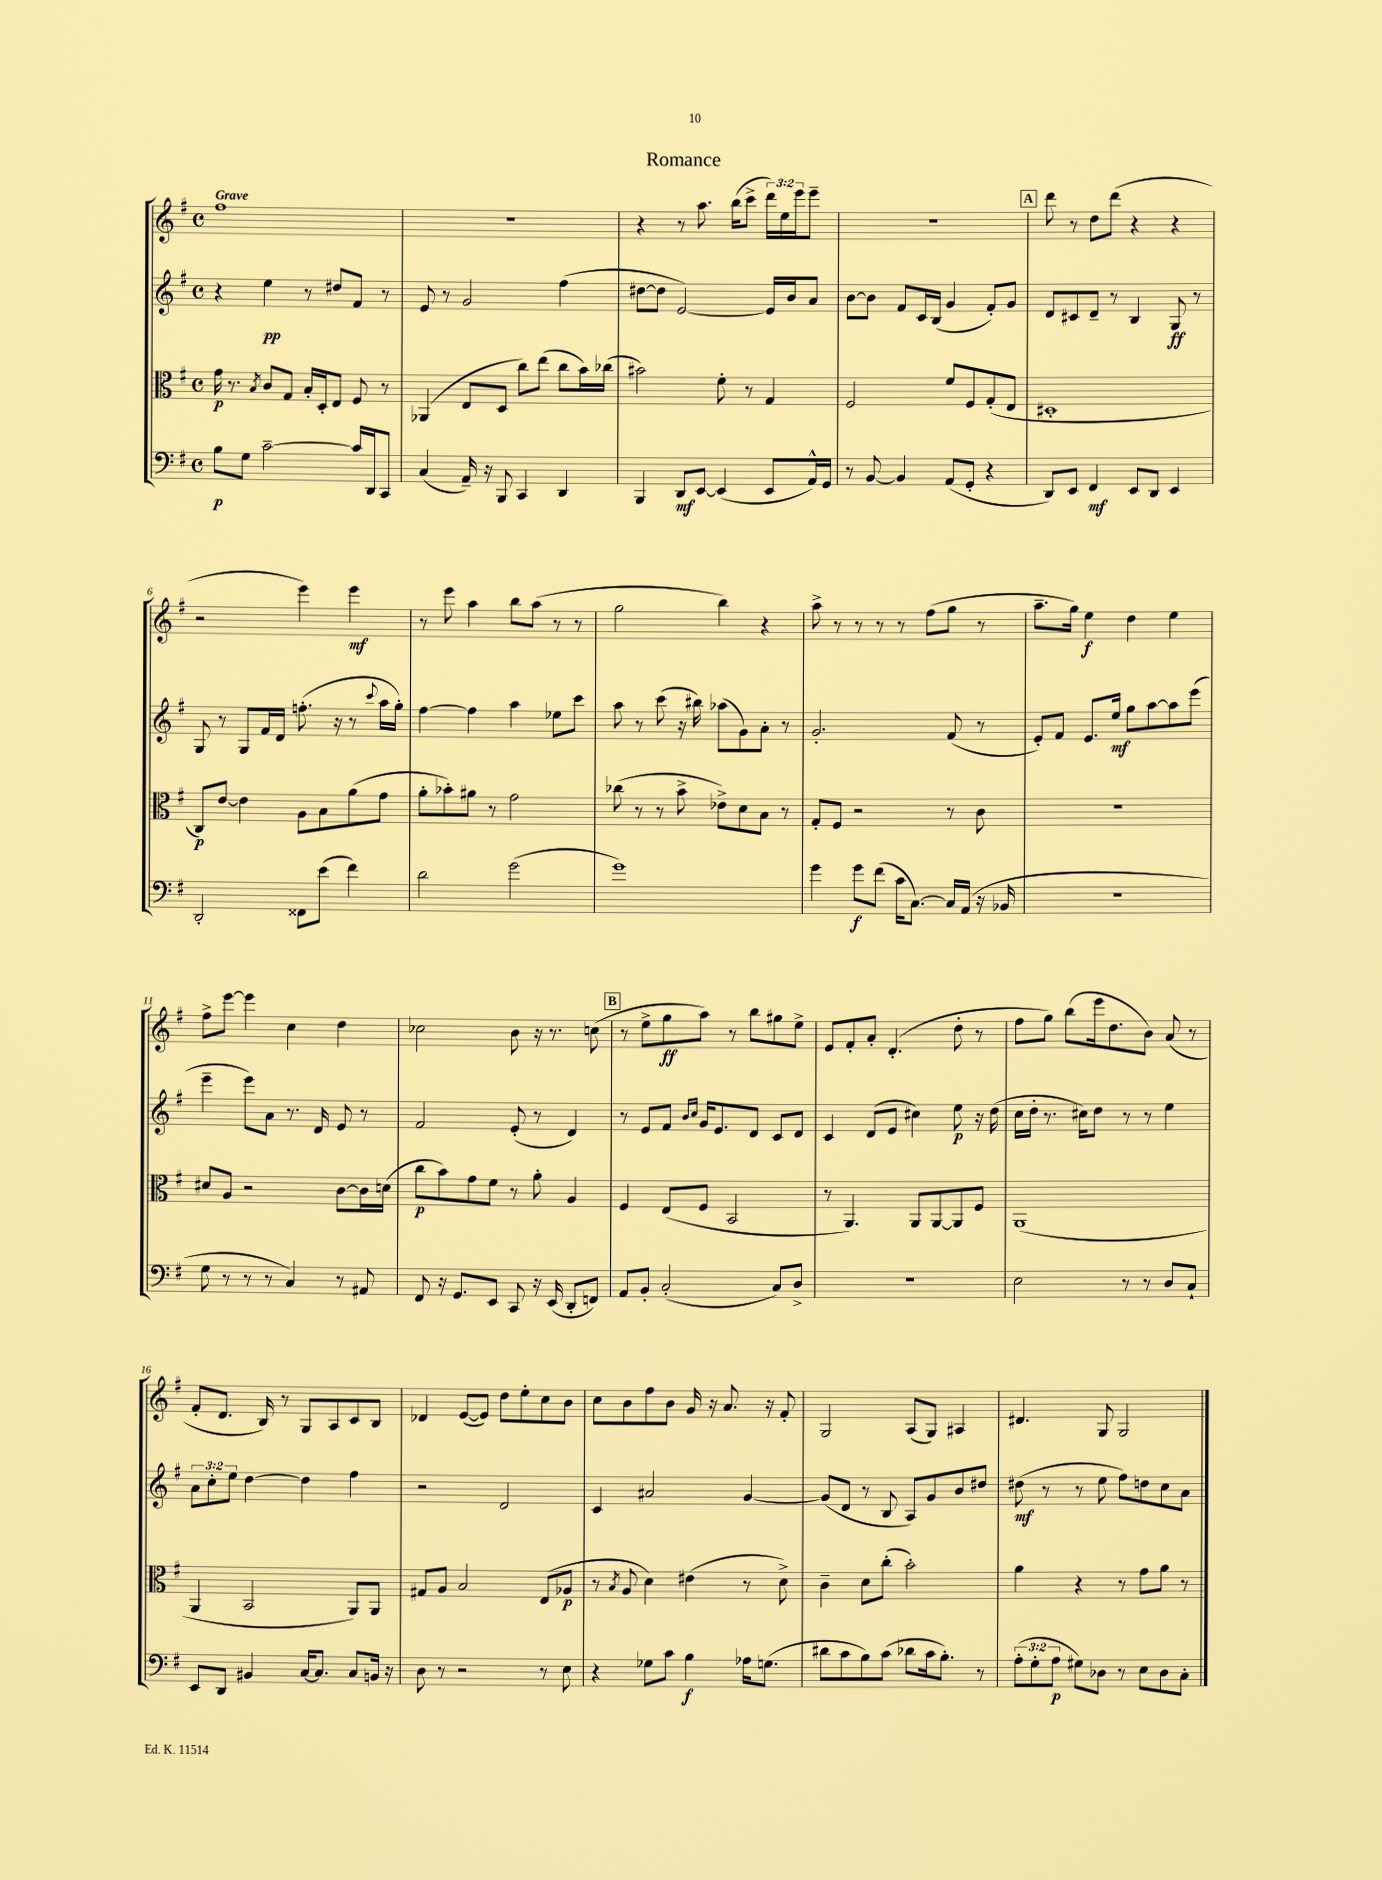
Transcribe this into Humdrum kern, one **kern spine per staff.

**kern	**dynam	**kern	**dynam	**kern	**dynam	**kern	**dynam
*part4	*part4	*part3	*part3	*part2	*part2	*part1	*part1
*staff4	*staff4	*staff3	*staff3	*staff2	*staff2	*staff1	*staff1
*clefF4	*	*clefC3	*	*clefG2	*	*clefG2	*
*k[f#]	*	*k[f#]	*	*k[f#]	*	*k[f#]	*
*M4/4	*	*M4/4	*	*M4/4	*	*M4/4	*
*met(c)	*	*met(c)	*	*met(c)	*	*met(c)	*
=1	=1	=1	=1	=1	=1	=1	=1
!	!	!	!	!	!	!LO:TX:a:B:t=Grave	!
8B\L	p	16g\	p	4r	.	1ff#	.
.	.	8.r	.	.	.	.	.
8G\J	.	.	.	.	.	.	.
.	.	8qB/	.	.	.	.	.
[2c~\	.	8c/L	.	4ee\	pp	.	.
.	.	8G/J	.	.	.	.	.
.	.	16B'/LL	.	8r	.	.	.
.	.	16D'/J	.	.	.	.	.
.	.	8E/J	.	8dd#X/L	.	.	.
16c/LL]	.	8F#/	.	8f#/J	.	.	.
16DD/J	.	.	.	.	.	.	.
8CC/J	.	8r	.	8r	.	.	.
=2	=2	=2	=2	=2	=2	=2	=2
(4C/	.	(4AA-X/	.	8e/	.	1r	.
.	.	.	.	8r	.	.	.
16AA~/)	.	8E/L	.	2g/	.	.	.
16r	.	.	.	.	.	.	.
8BBB/	.	8D/J	.	.	.	.	.
4CC/	.	8cc\L)	.	.	.	.	.
.	.	(8ee\J	.	.	.	.	.
4DD/	.	8cc\L	.	(4ff#\	.	.	.
.	.	16b\L)	.	.	.	.	.
.	.	(16cc-X\JJ	.	.	.	.	.
=3	=3	=3	=3	=3	=3	=3	=3
4BBB/	.	2b#X\)	.	[8dd#X\L	.	4r	.
.	.	.	.	8dd#\J]	.	.	.
8DD/L	mf	.	.	[2e/)	.	8r	.
[8EE/J	.	.	.	.	.	8.aa\	.
(4EE/]	.	8f#'\	.	.	.	.	.
.	.	.	.	.	.	(16bb\KL	.
.	.	8r	.	.	.	8ccc^\J	.
8EE/L	.	4G/	.	16e/LL]	.	24ddd\LL)	.
.	.	.	.	.	.	24ee\	.
.	.	.	.	16b/J	.	.	.
.	.	.	.	.	.	24eee\J	.
16AA^^/L)	.	.	.	8a/J	.	8eee~\J	.
16GG/JJ	.	.	.	.	.	.	.
=4	=4	=4	=4	=4	=4	=4	=4
8r	.	2F#/	.	[8b\L	.	1r	.
[8BB/	.	.	.	8b\J]	.	.	.
4BB/]	.	.	.	8f#/L	.	.	.
.	.	.	.	16c/L	.	.	.
.	.	.	.	(16B/JJ	.	.	.
(8AA/L	.	8f#/L	.	4g/	.	.	.
8GG'/J	.	8F#/	.	.	.	.	.
4r	.	(8G'/	.	8f#'/L)	.	.	.
.	.	8E/J	.	8g/J	.	.	.
!!LO:REH:place=s1:t=A
=5	=5	=5	=5	=5	=5	=5	=5
8DD/L)	.	1D#X'	.	8d/L	.	8ddd\	.
8EE/J	.	.	.	8c#X/	.	8r	.
4FF#/	mf	.	.	8d~/J	.	8dd\L	.
.	.	.	.	8r	.	(8ddd\J	.
8EE/L	.	.	.	4B/	.	4r	.
8DD/J	.	.	.	.	.	.	.
4EE/	.	.	.	8G/	ff	4r	.
.	.	.	.	8r	.	.	.
!!LO:LB:g=z
=6	=6	=6	=6	=6	=6	=6	=6
2DD'/	.	8C/L)	p	8G/	.	2r	.
.	.	[8e/J	.	8r	.	.	.
.	.	4e\]	.	8G/L	.	.	.
.	.	.	.	16f#/L	.	.	.
.	.	.	.	16d/JJ	.	.	.
8FF##X\L	.	8A\L	.	(8.ffn'\	.	4eee\)	.
(8e\J	.	8B\	.	.	.	.	.
.	.	.	.	16r	.	.	.
4f#\)	.	(8a\	.	8r	.	4eee\	mf
.	.	.	.	8qqccc/	.	.	.
.	.	8g\J	.	16aa\LL	.	.	.
.	.	.	.	16gg'\JJ)	.	.	.
=7	=7	=7	=7	=7	=7	=7	=7
2d\	.	8a'\L	.	[4ff#\	.	8r	.
.	.	8b-X'\)	.	.	.	8eee\	.
.	.	8a#X\J	.	4ff#\]	.	4aa\	.
.	.	8r	.	.	.	.	.
(2g\	.	2g\	.	4aa\	.	8bb\L	.
.	.	.	.	.	.	(8aa\J	.
.	.	.	.	8ee-X\L	.	8r	.
.	.	.	.	8ccc\J	.	8r	.
=8	=8	=8	=8	=8	=8	=8	=8
1g)	.	(8cc-X\	.	8aa\	.	2gg\	.
.	.	8r	.	8r	.	.	.
.	.	8r	.	(8ccc\	.	.	.
.	.	8b^\	.	16r	.	.	.
.	.	.	.	16bb#X\)	.	.	.
.	.	8e-X^\L)	.	(8aa-X\L	.	4bb\)	.
.	.	8d\	.	8g\)	.	.	.
.	.	8B\J	.	8a'\J	.	4r	.
.	.	8r	.	8r	.	.	.
=9	=9	=9	=9	=9	=9	=9	=9
4g\	.	8G'/L	.	2.g'/	.	8aa^\	.
.	.	8F#/J	.	.	.	8r	.
8g\L	f	2r	.	.	.	8r	.
(8f#\J	.	.	.	.	.	8r	.
16c\KL	.	.	.	.	.	8r	.
[8.C\J)	.	.	.	.	.	.	.
.	.	.	.	.	.	(8ff#\L	.
16C/LL]	.	8r	.	(8f#/	.	8gg\J	.
(16AA/JJ	.	.	.	.	.	.	.
16r	.	8c\	.	8r	.	8r	.
16BB-X/	.	.	.	.	.	.	.
=10	=10	=10	=10	=10	=10	=10	=10
1r	.	1r	.	8e'/L)	.	8.aa~\L	.
.	.	.	.	8f#/J	.	.	.
.	.	.	.	.	.	16gg\Jk)	.
.	.	.	.	8.e/L	.	4ee\	f
.	.	.	.	16ee/Jk	mf	.	.
.	.	.	.	8gg\L	.	4dd\	.
.	.	.	.	[8aa\	.	.	.
.	.	.	.	8aa\]	.	4ee\	.
.	.	.	.	(8eee\J	.	.	.
!!LO:LB:g=z
=11	=11	=11	=11	=11	=11	=11	=11
8G\	.	8d#X/L	.	4eee~\	.	8ff#^\L	.
8r	.	8A/J	.	.	.	[8eee\J	.
8r	.	2r	.	8eee\L)	.	4eee\]	.
8r	.	.	.	8a\J	.	.	.
4C/)	.	.	.	8.r	.	4cc\	.
.	.	.	.	16d/	.	.	.
8r	.	[8c\L	.	8e/	.	4dd\	.
8AA#X/	.	16c\L]	.	8r	.	.	.
.	.	(16dn\JJ	.	.	.	.	.
=12	=12	=12	=12	=12	=12	=12	=12
8FF#/	.	8cc\L	p	2f#/	.	2cc-X\	.
16r	.	8b\)	.	.	.	.	.
8.GG/L	.	.	.	.	.	.	.
.	.	8g\	.	.	.	.	.
8EE/J	.	8f#\J	.	.	.	.	.
8CC/	.	8r	.	(8e'/	.	8b\	.
16r	.	8a'\	.	8r	.	16r	.
(16EE/	.	.	.	.	.	8.r	.
8DD'/L	.	4A/	.	4d/)	.	.	.
8FFn/J)	.	.	.	.	.	(8ccn\	.
!!LO:REH:place=s1:t=B
=13	=13	=13	=13	=13	=13	=13	=13
8AA/L	.	4F#/	.	8r	.	8r	.
8BB'/J	.	.	.	8e/L	.	8ee^\L	.
(2C'/	.	(8E/L	.	8f#/J	.	8gg\	ff
.	.	.	.	16qqb/LL	.	.	.
.	.	.	.	16qqcc/JJ	.	.	.
.	.	8F#/J	.	16g/KL	.	8aa\J)	.
.	.	.	.	8.e/	.	.	.
.	.	2BB/	.	.	.	8r	.
.	.	.	.	8d/J	.	8bb\L	.
8C/L)	.	.	.	8c/L	.	8gg#X\	.
8D^/J	.	.	.	8d/J	.	8ee^\J	.
=14	=14	=14	=14	=14	=14	=14	=14
1r	.	8r	.	4c/	.	8e/L	.
.	.	4.AA/)	.	.	.	8f#'/	.
.	.	.	.	(8d/L	.	8a'/J	.
.	.	.	.	8e/J	.	(4.d'/	.
.	.	8AA/L	.	4cc#X\)	.	.	.
.	.	[8AA/	.	.	.	.	.
.	.	8AA/]	.	8ee\	p	8dd'\	.
.	.	8F#/J	.	16r	.	8r	.
.	.	.	.	(16dd\	.	.	.
=15	=15	=15	=15	=15	=15	=15	=15
2E\	.	(1AA	.	16cc\LL	.	8ff#\L	.
.	.	.	.	16dd'\JJ	.	.	.
.	.	.	.	8.r	.	8gg\J)	.
.	.	.	.	.	.	(8bb\L	.
.	.	.	.	16cc#X\KL)	.	.	.
.	.	.	.	8dd\J	.	16eee\k	.
.	.	.	.	.	.	8.dd\	.
8r	.	.	.	8r	.	.	.
8r	.	.	.	8r	.	8b\J)	.
8D/L	.	.	.	4ee\	.	(8a/	.
8C`/J	.	.	.	.	.	8r	.
!!LO:LB:g=z
=16	=16	=16	=16	=16	=16	=16	=16
8EE/L	.	4AA/	.	12a\L	.	8f#'/L	.
.	.	.	.	12cc'\	.	.	.
8DD/J	.	.	.	.	.	8.d/J	.
.	.	.	.	12ee\J	.	.	.
4BB#X/	.	2BB/	.	[4dd\	.	.	.
.	.	.	.	.	.	16B/)	.
.	.	.	.	.	.	8r	.
[16C/KL	.	.	.	4dd\]	.	8G/L	.
8.C/J]	.	.	.	.	.	.	.
.	.	.	.	.	.	8A/	.
8C/L	.	8AA/L)	.	4ff#\	.	8c/	.
16BBn/Jk	.	8AA/J	.	.	.	8B/J	.
16r	.	.	.	.	.	.	.
=17	=17	=17	=17	=17	=17	=17	=17
8D\	.	8G#X/L	.	2r	.	4d-X/	.
8r	.	8A/J	.	.	.	.	.
2r	.	2B/	.	.	.	([8e/L	.
.	.	.	.	.	.	8e/J])	.
.	.	.	.	2d/	.	8dd\L	.
.	.	.	.	.	.	8ee'\	.
8r	.	(8E/L	.	.	.	8cc\	.
8E\	.	8A-X/J	p	.	.	8b\J	.
=18	=18	=18	=18	=18	=18	=18	=18
4r	.	8r	.	4c/	.	8cc\L	.
.	.	8qB/	.	.	.	.	.
.	.	8A/	.	.	.	8b\	.
8G-X\L	.	4d\)	.	2a#X/	.	8ff#\	.
8c\J	.	.	.	.	.	8b\J	.
4B\	f	(4e#X\	.	.	.	16g/	.
.	.	.	.	.	.	16r	.
.	.	.	.	.	.	8.a/	.
16A-X\KL	.	8r	.	[4g/	.	.	.
(8.Gn\J	.	.	.	.	.	16r	.
.	.	8d^\)	.	.	.	8f#'/	.
=19	=19	=19	=19	=19	=19	=19	=19
8d#X\L	.	4c~\	.	(8g/L]	.	2G/	.
8c\	.	.	.	8d/J	.	.	.
8B\)	.	8d\L	.	8r	.	.	.
(8c\J	.	(8cc'\J	.	8B/	.	.	.
8d-X\L	.	2b'\)	.	8A/L)	.	(8A/L	.
16c\k	.	.	.	8g/	.	8G/J)	.
8.B'\J)	.	.	.	.	.	.	.
.	.	.	.	8b/	.	4A#X/	.
8r	.	.	.	8dd#X/J	.	.	.
=20	=20	=20	=20	=20	=20	=20	=20
(12A'\L	.	4a\	.	(8dd#X\	mf	4.d#X/	.
12G'\	.	.	.	.	.	.	.
.	.	.	.	8r	.	.	.
12A\J	p	.	.	.	.	.	.
8G#X\L)	.	4r	.	8r	.	.	.
8D-X\J	.	.	.	8ee\	.	8G/	.
8r	.	8r	.	8ff#\L)	.	2G/	.
8E\L	.	8g\L	.	8ddn\	.	.	.
8D-\	.	8a\J	.	8cc\	.	.	.
8C'\J	.	8r	.	8a\J	.	.	.
==	==	==	==	==	==	==	==
*-	*-	*-	*-	*-	*-	*-	*-
